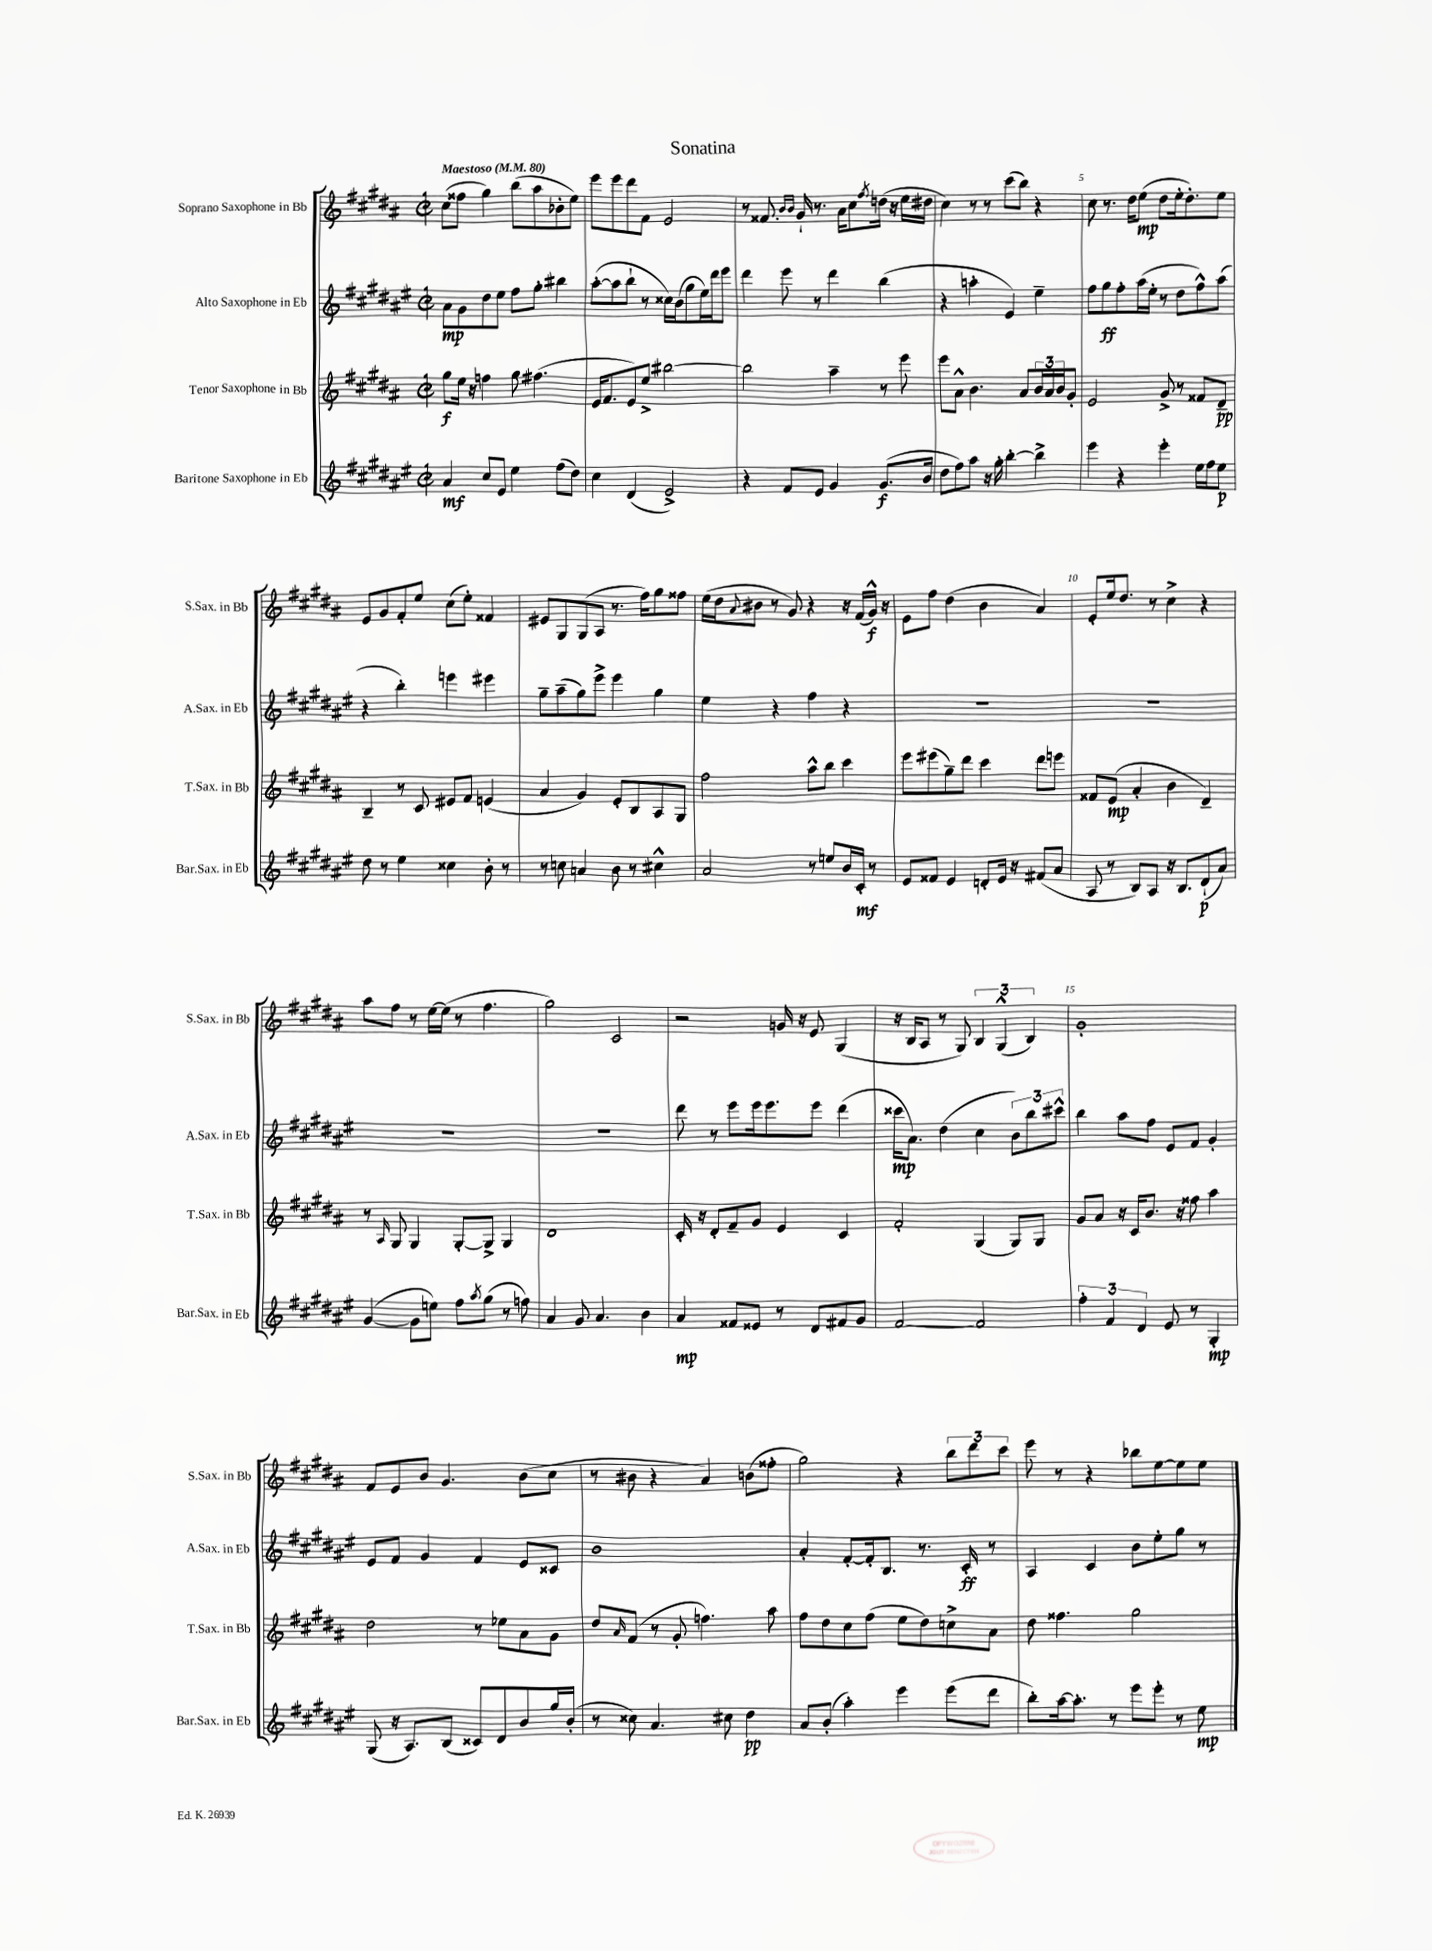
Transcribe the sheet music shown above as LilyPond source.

\header { title = "Sonatina" }
<<
\new StaffGroup <<
\new Staff = "s0" \with { instrumentName = "Soprano Saxophone in Bb" shortInstrumentName = "S.Sax. in Bb" } {
    \clef treble \key b \major \defaultTimeSignature \time 2/2 \tempo "Maestoso" 4 = 80
    cis''8( fisis''8 gis''4) b''8( ais''8 bes'8-. e''8) |
    e'''8 e'''8 dis'''8 fis'8 e'2 |
    r8 fisis'8. \grace { b'16 b'16 } gis'16-! r8. ais'16 cis''8 \acciaccatura { fis''8 } d''16( r16 e''16 dis''16 |
    cis''4) r8 r8 cis'''8( b''8) r4 |
    cis''8 r8. dis''16 e''8\mp( dis''8 e''16-. dis''8.-.) e''8 |
    e'8 gis'8 fis'8-. e''8 cis''8( e''8-.) fisis'4 |
    eis'8 gis8 gis8( ais8 r8. fis''16) gis''8 fisis''8 |
    e''16( dis''16 \appoggiatura { ais'8 } bis'8 r8 gis'8) r4 r16 fis'16( gis'16-^\f) r16 |
    e'8 fis''8 dis''4( b'4 ais'4) |
    e'8-. e''16 dis''8. r8 cis''4-> r4 |
    ais''8 fis''8 r8 e''16~ e''16( r8 fis''4. |
    gis''2) cis'2 |
    r2 g'16 r16 e'8 gis4( |
    r16 b16 ais8 r8 gis8) \tuplet 3/2 { b4 gis4-^( b4) } |
    gis'1-. |
    fis'8 e'8 b'8 gis'4. b'8( cis''8 |
    r8 bis'8 r4 ais'4) b'8( fisis''8-. |
    gis''2) r4 \tuplet 3/2 { b''8 dis'''8 cis'''8 } |
    e'''8 r8 r4 bes''8 e''8~ e''8 e''8 \bar "|." |
}
\new Staff = "s1" \with { instrumentName = "Alto Saxophone in Eb" shortInstrumentName = "A.Sax. in Eb" } {
    \clef treble \key fis \major \defaultTimeSignature \time 2/2
    ais'8\mp gis'8 dis''8 eis''8 fis''8 gis''8-. bis''4 |
    ais''8~-.( ais''8 b''8-! r8 cisis''16) b'16( gis''8 eis''16) dis'''16 eis'''8 |
    dis'''4 eis'''8 r8 dis'''4 b''4( |
    r4 a''4-. eis'4) eis''4-- |
    fis''8 gis''8\ff fis''8-. ais''16( eis''16-. r8 dis''8 fis''8-^) ais''8( |
    r4 b''4-.) e'''4 eis'''4 |
    gis''8-- ais''8--( gis''8) eis'''8-> eis'''4 gis''4 |
    eis''4 r4 fis''4 r4 |
    R1 |
    R1 |
    R1 |
    R1 |
    dis'''8 r8 eis'''8 eis'''16 eis'''8. eis'''8 dis'''4( |
    cisis'''16\mp ais'8.) dis''4( cis''4 \tuplet 3/2 { b'8) b''8 cis'''8-^ } |
    b''4 ais''8 fis''8 eis'8 fis'8 gis'4-. |
    eis'8 fis'8 gis'4 fis'4 eis'8 cisis'8 |
    b'1 |
    ais'4-. fis'8~-. fis'16-. b8. r8. cis'16-.\ff r8 |
    ais4 cis'4 b'8 eis''8-. gis''8 r8 \bar "|." |
}
\new Staff = "s2" \with { instrumentName = "Tenor Saxophone in Bb" shortInstrumentName = "T.Sax. in Bb" } {
    \clef treble \key b \major \defaultTimeSignature \time 2/2
    gis''8\f e''16 r16 f''4 gis''8 fis''4.( |
    e'16 fis'8. e'8) e''8-> bis''2~ |
    bis''2 ais''4-- r8 e'''8 |
    e'''8 ais'8-^ b'4. ais'8 \tuplet 3/2 { b'16 ais'16 b'16 } gis'8-. |
    e'2 gis'8-> r8 fisis'8 dis'8--\pp |
    b4-- r8 cis'8 eis'8 fis'8 e'4( |
    ais'4 gis'4) e'8-. b8 ais8 gis8 |
    fis''2 ais''8-^ b''8 cis'''4 |
    e'''8 eis'''8( gis''8--) dis'''8 cis'''4 dis'''8 e'''8 |
    fisis'8 e'8\mp( ais'4-. b'4 dis'4--) |
    r8 \grace { ais16 } gis8 gis4 gis8~-. gis8-> gis4 |
    dis'1 |
    cis'16-. r16 dis'8-. fis'8-- gis'8 e'4 cis'4 |
    fis'2-. gis4( gis8) gis8 |
    gis'8 ais'8 r16 cis'16 b'8. r16 fisis''8 ais''4 |
    dis''2 r8 ees''8 ais'8 gis'8 |
    dis''8 \grace { ais'16 } fis'8( r8 gis'8-. f''4.) ais''8 |
    fis''8 dis''8 cis''8 fis''8( e''8 dis''8) c''8-> ais'8 |
    dis''8 fisis''4. gis''2 \bar "|." |
}
\new Staff = "s3" \with { instrumentName = "Baritone Saxophone in Eb" shortInstrumentName = "Bar.Sax. in Eb" } {
    \clef treble \key fis \major \defaultTimeSignature \time 2/2
    ais'4\mf cis''8 eis'8 eis''4 fis''8( dis''8) |
    cis''4 dis'4( eis'2->) |
    r4 fis'8 eis'8 gis'4 gis'8.\f( b'16 |
    dis''8 fis''8) ais''8 r16 gis''16-. b''4~-. b''4-> |
    eis'''4 r4 eis'''4-. eis''16 fis''16 eis''8\p |
    dis''8 r8 eis''4 cisis''4 b'8-. r8 |
    r8 c''8 a'4 b'8 r8 cis''4-^ |
    ais'2 r8 e''8 b'16 cis'16-.\mf r8 |
    eis'8 fisis'8 eis'4 d'8-. eis'16 r16 fis'8( ais'8 |
    ais8 r8 b8) ais8 r16 b8. dis'8-!\p( ais'8) |
    gis'4~( gis'8 e''8) fis''8 \acciaccatura { ais''8 } gis''8( r8 f''8) |
    ais'4 gis'8 ais'4. b'4 |
    ais'4\mp fisis'8 eisis'8 r8 dis'8 fis'8 gis'8 |
    fis'2~ fis'2 |
    \tuplet 3/2 { fis''4-. fis'4 dis'4 } eis'8 r8 gis4-.\mp |
    gis8( r16 ais8.) b8( cisis'8) dis'8 b'8 gis''16 b'16-.( |
    r8 cisis''8) ais'4. cis''8 dis''4\pp |
    ais'8 b'8-.( ais''4-.) eis'''4 eis'''8( dis'''8 |
    b''8-.) ais''16~ ais''8.-. r8 eis'''8 eis'''8-. r8 eis''8\mp \bar "|." |
}
>>
>>
\layout { \context { \Score \override BarNumber.break-visibility = ##(#f #t #t) barNumberVisibility = #(every-nth-bar-number-visible 5) } }
